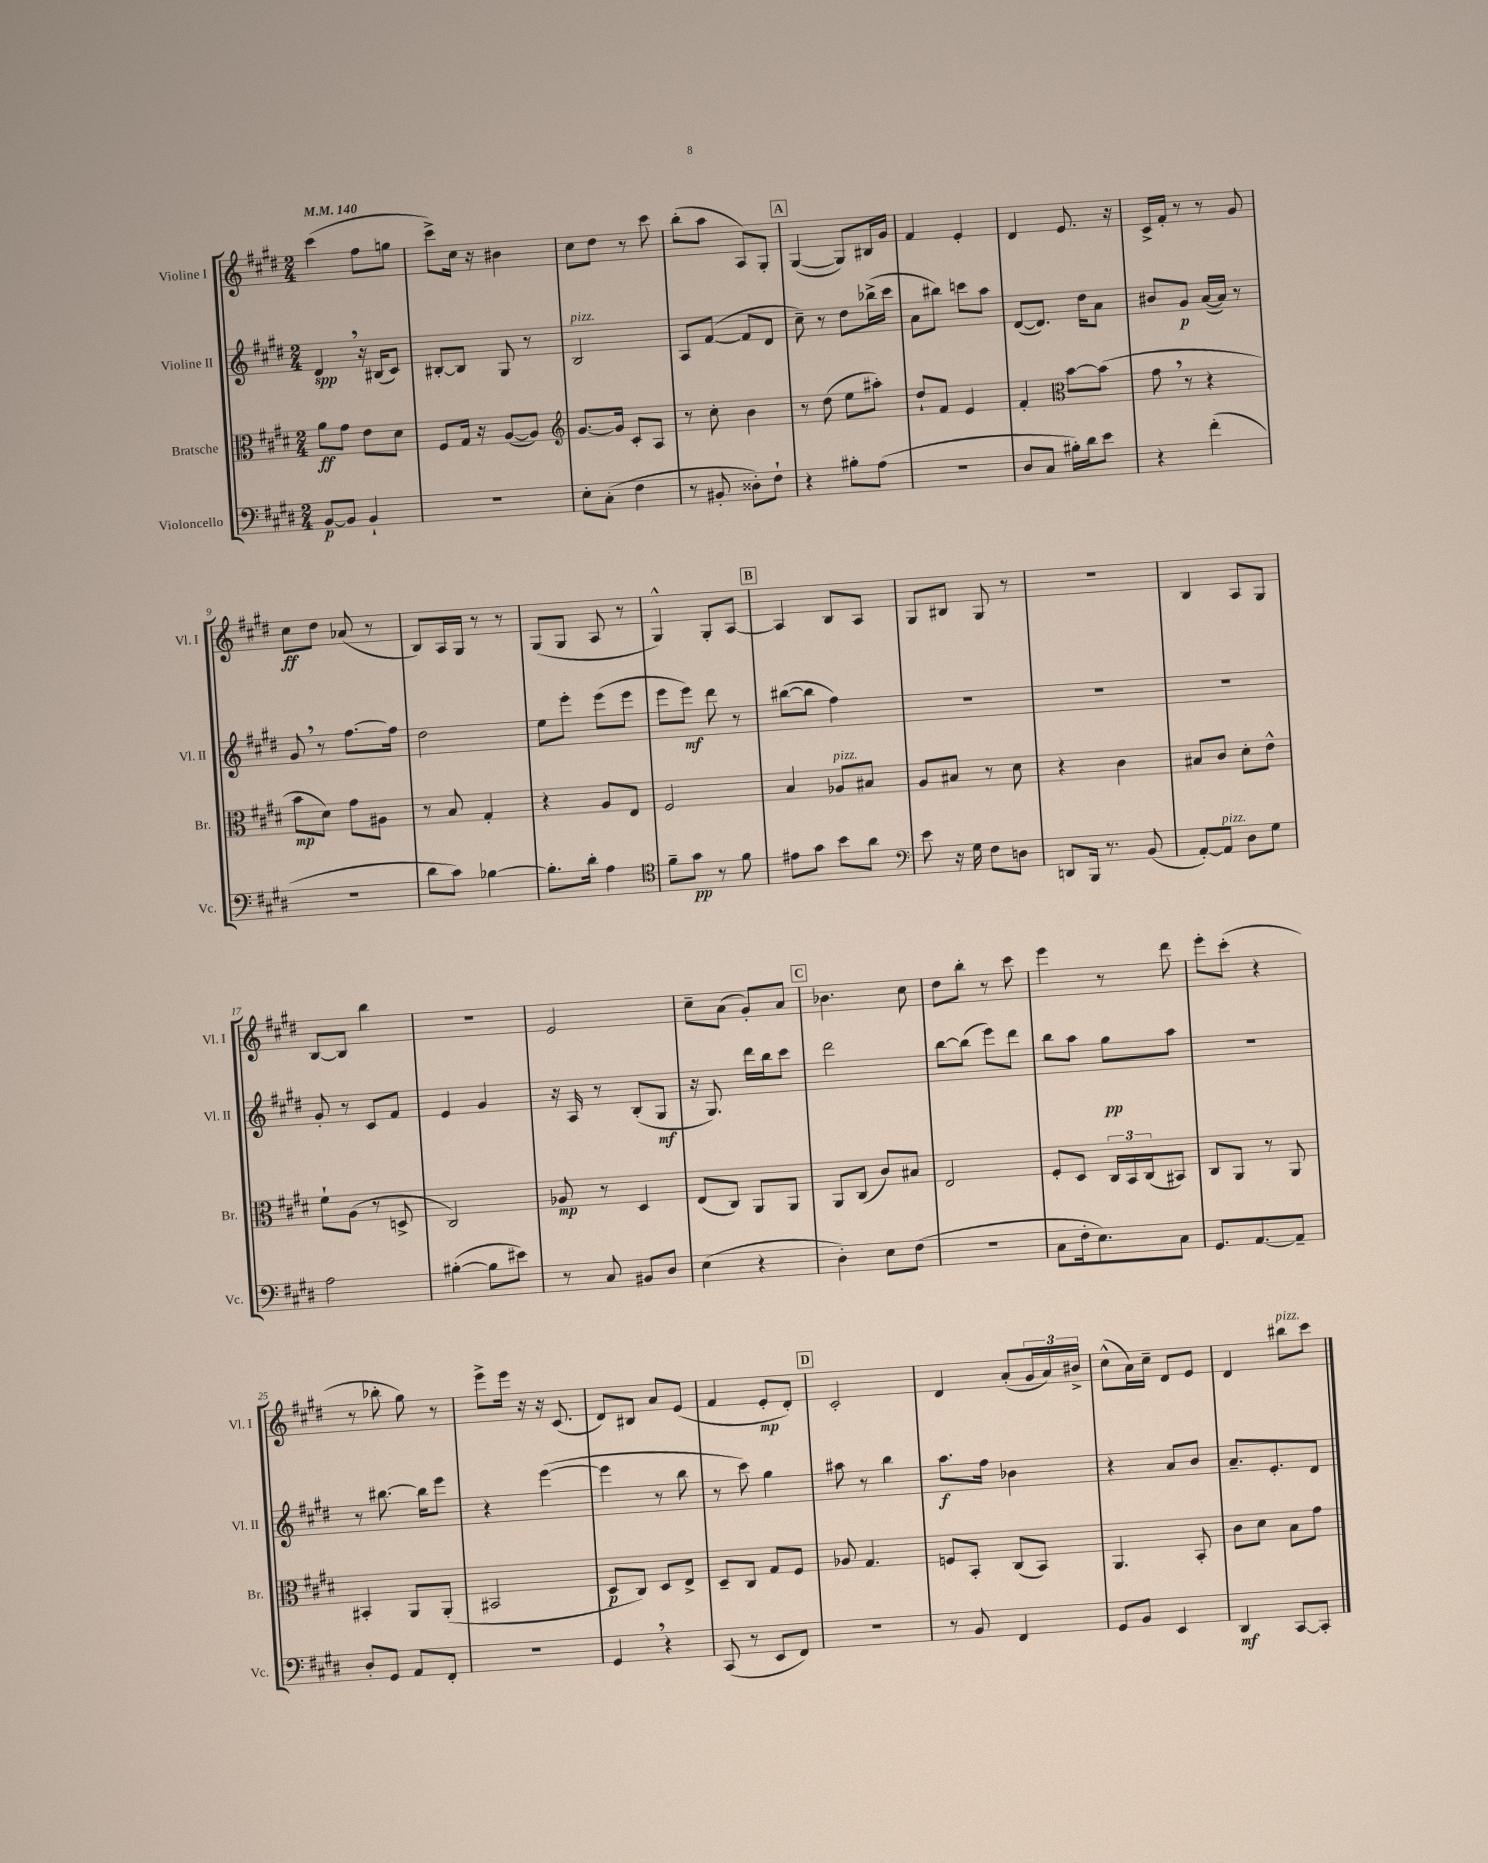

**kern	**kern	**kern	**kern
*staff4	*staff3	*staff2	*staff1
*clefF4	*clefC3	*clefG2	*clefG2
*k[f#c#g#d#]	*k[f#c#g#d#]	*k[f#c#g#d#]	*k[f#c#g#d#]
*M2/4	*M2/4	*M2/4	*M2/4
*MM140	*MM140	*MM140	*MM140
[8BB/L	8a\L	4d#/	(4ccc#\
8BB/]J	8g#\J	.	.
4BB`/	8e\L	16r	8ff#\L
.	.	(16B#/LK	.
.	8d#\J	8c#/J)	8gg\J
=	=	=	=
2r	8F#/L	[8B#'/L	8ccc#^\L)
.	16G#/Jk	8B#/]J	16cc#\Jk
.	16r	.	16r
.	([8A/L	8G#/	4b#\
.	8A/]J)	8r	.
=	=	=	=
*	*clefG2	*	*
8E'\L	[8.g#/L	2B/	8cc#\L
(8C#'\J	.	.	8dd#\J
.	16g#/]Jk	.	.
4F#\	8c#'/L	.	8r
.	8A/J	.	8ccc#\
=	=	=	=
8r	8r	8A/L	(8bb'\L
8BB#'/	8cc#'\	([8f#/J	8aa\J
8D##'\L)	4b\	8f#/]L	8A/L)
8F#`\J	.	8d#/J	8G#'/J
=	=	=	=
4r	8r	8cc#~\)	([4G#/
.	(8dd#\	8r	.
8B#'\L	8ee\L	8dd#\L	8G#/]L)
(8A\J	8aa#'\J)	(16bb-^\L	16B#/L
.	.	16ccc#\JJ	16g#/JJ
=	=	=	=
2r	8dd#`/L	8a\L	4f#/
.	8f#/J	8bb#\J)	.
.	4e/	8ccc\L	4e'/
.	.	8aa\J	.
=	=	=	=
8D#/L	4f#'/	([8d#/L	4d#/
8C#/J	.	8.d#/]J)	.
*	*clefC3	*	*
16B#'\LL)	[8b\L	.	8.e/
16d#\J	.	16dd#\LK	.
8e\J	(8b\]J	8a\J	.
.	.	.	16r
=	=	=	=
4r	8g#\	8b#/L	16c#^/LL
.	.	.	16f#'/JJ
.	8r	8g#/J	8r
(4f#'\	4r	([16a/LL	8r
.	.	16a/]JJ)	.
.	.	8r	8g#/
=	=	=	=
2r	8b\L	8g#/	8cc#\L
.	8d#\J)	8r	8dd#\J
.	8g#\L	[8.ff#\L	(8a-/
.	8A#\J	.	8r
.	.	16ff#\]Jk	.
=	=	=	=
8d#\L	8r	2dd#\	8B/L)
8c#\J)	8B/	.	16A/L
.	.	.	16G#/JJ
[4B-\	4G#'/	.	8r
.	.	.	8r
=	=	=	=
8.B-'\]L	4r	8ee\L	(8G#/L
.	.	8eee'\J	8G#/J
16d#'\Jk	.	.	.
4A\	8A/L	(8eee\L	8A/
.	8E/J	8eee\J	8r
=	=	=	=
*clefC4	*	*	*
8f#~\L	2F#/	8eee\L	4G#^^/)
8g#\J	.	8eee\J)	.
8r	.	8ddd#\	8G#'/L
8f#\	.	8r	[8A/J
=	=	=	=
8e#\L	4B/	([8bb#\L	4A/]
8g#\J	.	8bb#\]J	.
8b\L	8A-/L	4ff#\)	8B/L
8a\J	8B#/J	.	8A/J
=	=	=	=
*clefF4	*	*	*
8e\	8A/L	2r	8G#/L
16r	8B#/J	.	8B#/J
16G#\	.	.	.
8F#\L	8r	.	8G#/
8D\J	8d#\	.	8r
=	=	=	=
8DD/L	4r	2r	2r
16BBB/Jk	.	.	.
8.r	.	.	.
.	4c#\	.	.
(8BB/	.	.	.
=	=	=	=
[8AA'/L)	8B#/L	2r	4B/
8AA/]J	8c#/J	.	.
8D#\L	8d#'\L	.	8A/L
8G#\J	8e^^\J	.	8G#/J
=	=	=	=
2A\	8f#`\L	8g#'/	[8B/L
.	(8A\J	8r	8B/]J
.	8r	8c#/L	4bb\
.	8D^/	8f#/J	.
=	=	=	=
([4B#'\	2C#/)	4e/	2r
8B#\]L	.	4g#/	.
8e#\J)	.	.	.
=	=	=	=
8r	8A-/	16r	2e/
.	.	16A/	.
8C#/	8r	8r	.
8BB#/L	4D#/	(8B'/L	.
8D#/J	.	8G#/J	.
=	=	=	=
(4E\	(8E/L	16r	8cc#~\L
.	.	8.G#/)	.
.	8C#/J)	.	(8a\J
4r	8AA/L	16ddd#\LL	8g#'/L)
.	.	16bb\J	.
.	8AA/J	8ccc#\J	8a/J
=	=	=	=
4D#'\)	8AA/L	2ddd#\	4.b-\
.	(8C#/J	.	.
8E\L	8c#/L)	.	.
(8F#\J	8B#/J	.	8cc#\
=	=	=	=
2r	2E/	[8bb\L	8dd#\L
.	.	(8bb\]J	8bb'\J
.	.	8eee\L)	8r
.	.	8ddd#\J	8ccc#\
=	=	=	=
8C#\L	8F#'/L	8bb\L	4eee\
16F#'\k	8D#/J	8aa\J	.
8.E\)	.	.	.
.	24C#/LL	8gg#\L	8r
.	24BB/	.	.
.	(24C#/J	.	.
8C#\J	8BB#/J)	8aa\J	8ddd#\
=	=	=	=
8.GG#/L	8C#/L	2r	8eee'\L
.	8AA/J	.	(8ccc#'\J
[8.AA/	.	.	.
.	8r	.	4r
8AA~/]J	8AA/	.	.
=	=	=	=
8D#'/L	4BB#'/	8r	8r
8GG#/J	.	[8.bb#\	8bb-'\
8AA/L	8AA/L	.	8gg#\)
.	.	16bb#\]LK	.
8FF#'/J	(8AA'/J	8eee\J	8r
=	=	=	=
2r	2BB#/	4r	8eee^\L
.	.	.	16eee\Jk
.	.	.	16r
.	.	([4eee\	16r
.	.	.	(8.c#/
=	=	=	=
4GG#/	8D#/L	4eee\]	8d#/L)
.	8C#/J)	.	8B#/J
4r	8D#/L	8r	8a/L
.	8E^/J	8bb\	(8e/J
=	=	=	=
(8CC#/	8D#~/L	8r	4f#/
8r	8C#/J	8ccc#\)	.
8EE/L	8G#/L	4gg#\	8e'/L
8FF#/J)	8F#/J	.	8d#'/J)
=	=	=	=
2r	8A-/	8aa#\	2c#'/
.	4.G#/	8r	.
.	.	4bb\	.
=	=	=	=
8r	8F/L	8.aa\L	4d#/
8BB/	8BB'/J	.	.
.	.	16ff#\Jk	.
4FF#/	(8C#/L	4b-\	(8a'/L
.	8BB/J)	.	24g#/L
.	.	.	24a/)
.	.	.	24b#^/JJ
=	=	=	=
8GG#/L	4.AA/	4r	(8cc#^^\L
8BB/J	.	.	16a\L)
.	.	.	16cc#~\JJ
4EE/	.	8a/L	8d#/L
.	8BB'/	8b/J	8e/J
=	=	=	=
4DD#/	8c#\L	8.a~/L	4d#/
.	8d#\J	.	.
.	.	8.e'/	.
[8CC#/L	8B\L	.	8bb#\L
8CC#'/]J	8g#\J	8d#/J	8ccc#\J
==	==	==	==
*-	*-	*-	*-
